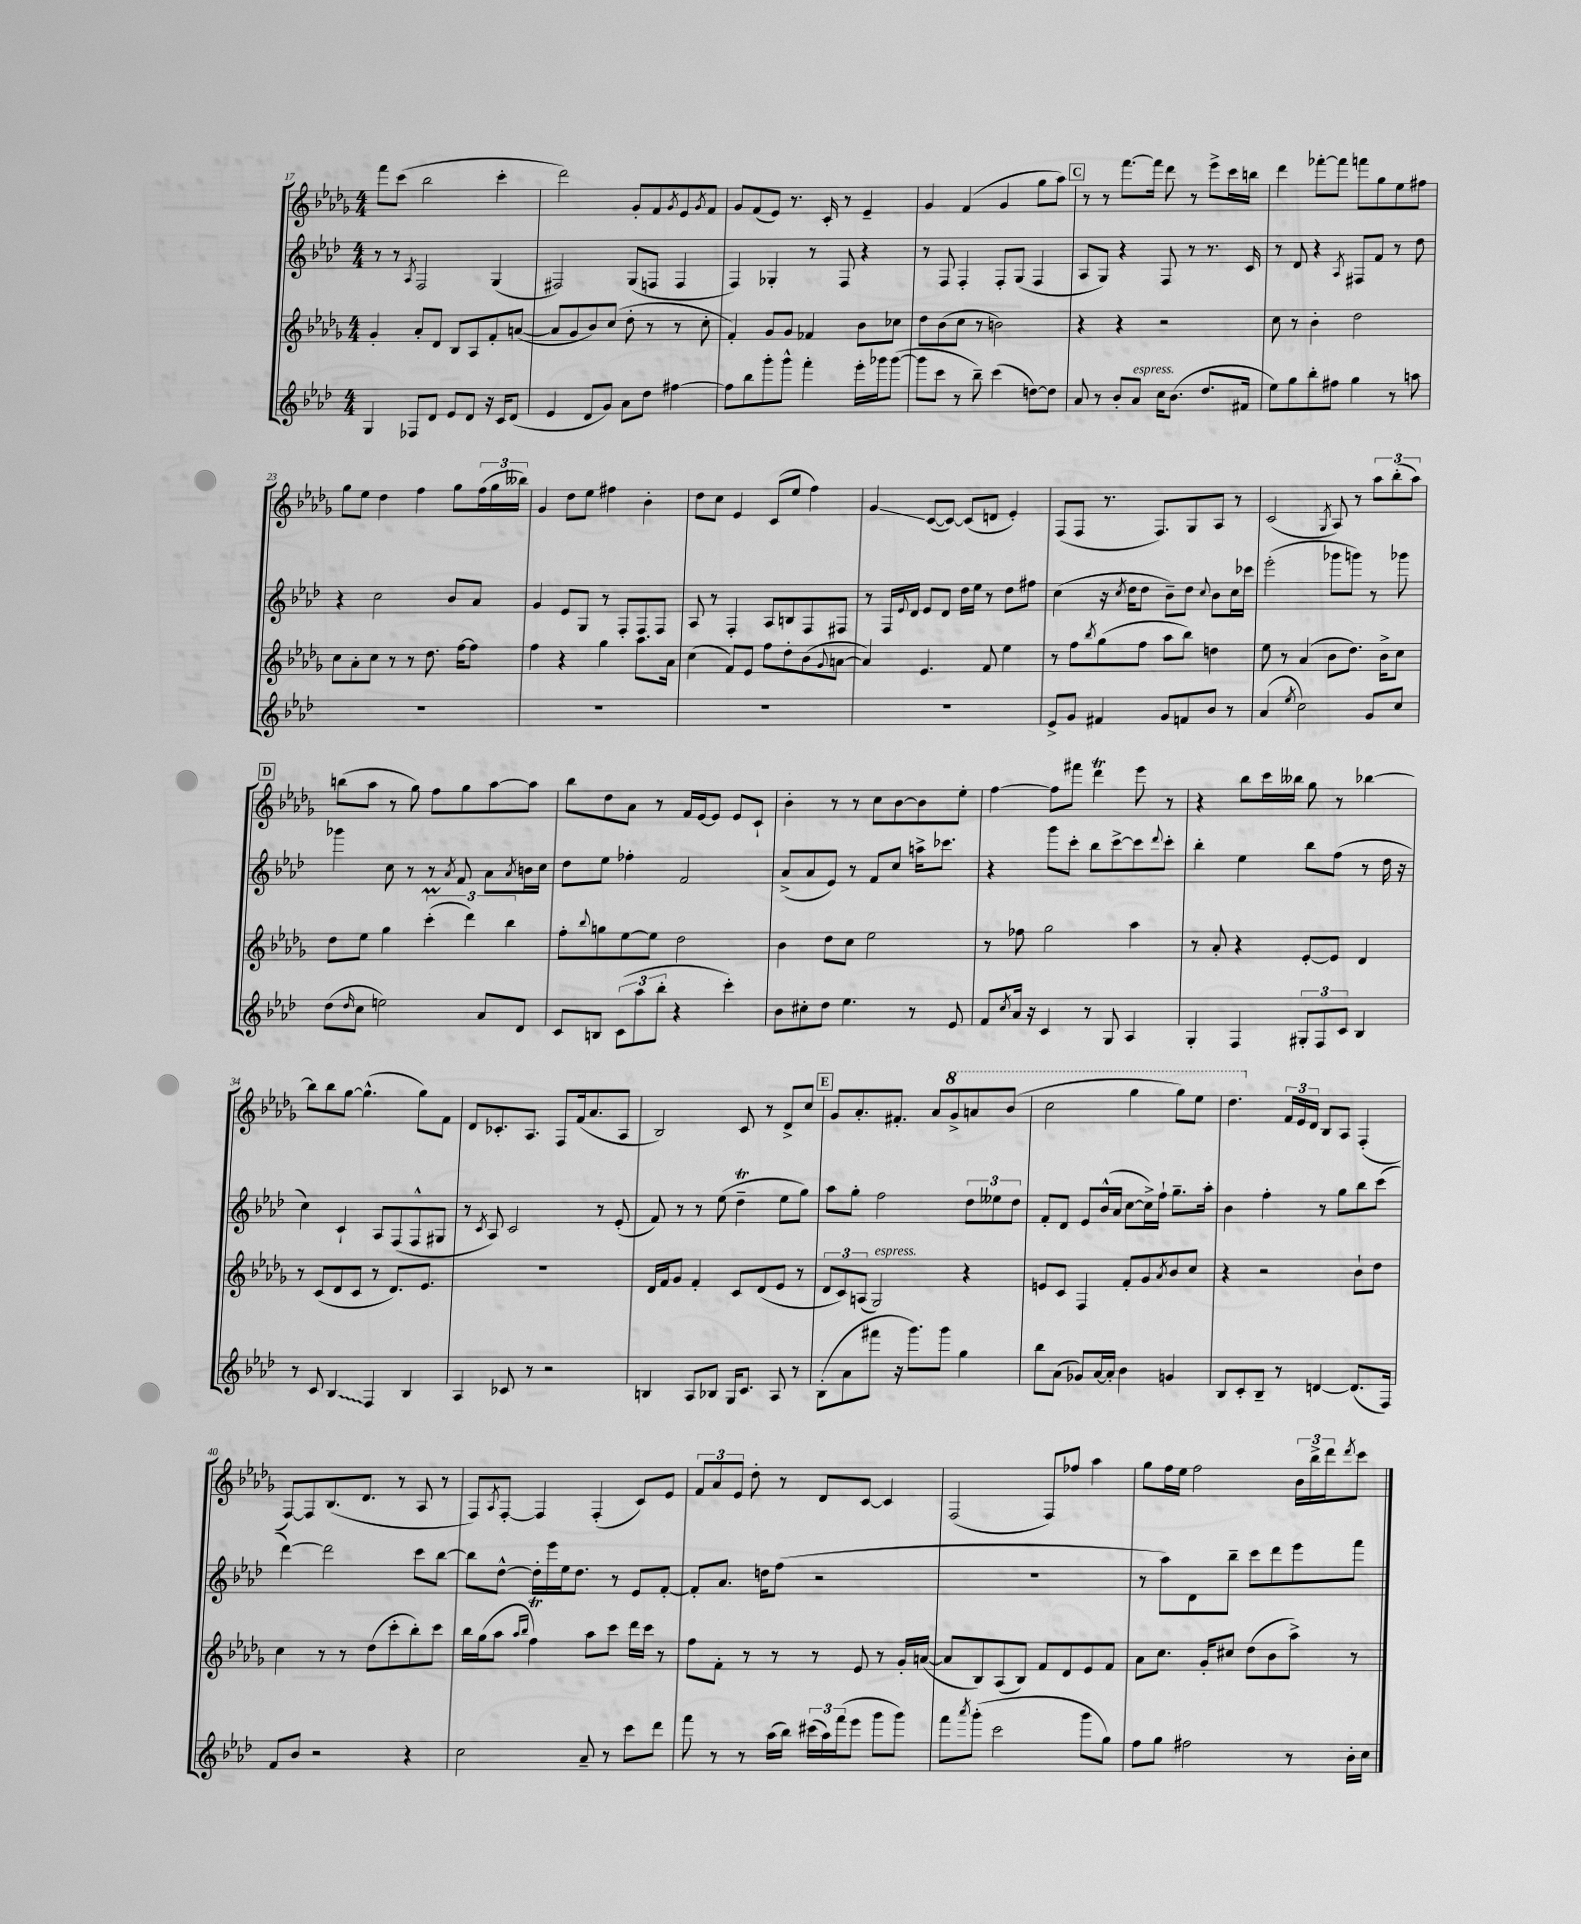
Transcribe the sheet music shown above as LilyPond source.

<<
\new StaffGroup <<
\new Staff = "s0" {
    \clef treble \key des \major \numericTimeSignature \time 4/4
    f'''8 c'''8( bes''2 c'''4-. |
    des'''2) ges'8-. f'8 \acciaccatura { ges'8 } ees'8 \acciaccatura { ges'8 } f'8 |
    ges'8 f'8( ees'8) r8. c'16-. r8 ees'4-- |
    ges'4 f'4( ges'4 ges''8 aes''8) |
    \mark \markup { \box "C" } r8 r8 f'''8.~ f'''16 des'''8 r8 ees'''8-> c'''16 b''16 |
    des'''4 fes'''8~-. fes'''8 f'''8 ges''8 ees''8 fis''8 |
    ges''8 ees''8 des''4 f''4 ges''8 \tuplet 3/2 { f''16( ges''16 beses''16) } |
    ges'4 des''8 ees''8 fis''4 bes'4-. |
    des''8 c''8 ees'4 c'8( ees''8 f''4) |
    ges'4\glissando c'8~( c'8~) c'8( d'8 ees'4-.) |
    f8( f8 r8. f8.) ges8 aes8 r8 |
    c'2( \acciaccatura { ges8 } aes8) r8 \tuplet 3/2 { aes''8 bes''8-.( aes''8) } |
    \mark \markup { \box "D" } b''8( aes''8 r8 ges''8) f''8 ges''8 aes''8~ aes''8 |
    bes''8 des''8 aes'8 r8 f'16 ees'16~ ees'8 ees'8 c'8-! |
    bes'4-. r8 r8 c''8 bes'8~ bes'8 ees''8-. |
    f''4~ f''8 fis'''8 des'''4\trill ees'''8 r8 |
    r4 bes''8 c'''16 beses''16 ges''8 r8 bes''4~ |
    bes''8 bes''8 ges''8~ ges''4.-^( ges''8) f'8 |
    des'8 ces'8.-. aes8. f8 f'16( aes'8. aes8 |
    bes2) c'8 r8 des'8-> c''8 |
    \mark \markup { \box "E" } ges'8 aes'8.-. fis'8.-. aes'8 \ottava #1 ges''8-> a''8 bes''8( |
    c'''2 ges'''4 ges'''8) ees'''8 |
    des'''4. \ottava #0 \tuplet 3/2 { f'16 ees'16 des'16 } bes8 aes8 f4-.( |
    f8~) f8 bes8.( des'8. r8 aes8 r8 |
    f8) \acciaccatura { aes8 } f8~-. f4 f4-.( c'8) ees'8 |
    \tuplet 3/2 { f'8 aes'8 ees'8 } des''8-. r8 des'8 c'8~ c'4 |
    f2( f8) fes''8 aes''4 |
    ges''8 f''16 ees''16 f''2 \tuplet 3/2 { bes'16 bes''16-> des'''16 } \acciaccatura { des'''8 } c'''8 \bar "|." |
}
\new Staff = "s1" {
    \clef treble \key aes \major \numericTimeSignature \time 4/4
    r8 r8 \acciaccatura { aes8 } f2 g4( |
    fis2) g8( f8 f4 |
    f4) ges4-. r8 f8 r4 |
    r8 f8 f4-. f8-. g8( f4 |
    \mark \markup { \box "C" } aes8 g8) r4 f8 r8 r8. c'16 |
    r8 des'8 r4 \acciaccatura { aes8 } fis8 f'8 r8 des''8 |
    r4 c''2 bes'8 aes'8 |
    g'4 ees'8 g8 r8 f8-. f8 f8 |
    aes8 r8 f4-. aes8 b8 f8 fis8 |
    r8 f16 \appoggiatura { ees'8 } des'16 ees'8 des'8 des''16 ees''16 r8 des''8 fis''8 |
    c''4( r16 \acciaccatura { c''8 } des''16 des''8 bes'8--) des''8 \appoggiatura { c''8 } bes'8 c''16 ces'''16 |
    ees'''2-.( ges'''8 g'''8) r8 ges'''8 |
    \mark \markup { \box "D" } ges'''4 c''8 r8 r8 \acciaccatura { aes'8 } f'8 aes'8 \acciaccatura { aes'8 } b'16 c''16 |
    des''8 ees''8 fes''4-. f'2 |
    aes'8->( aes'8 ees'8) r8 f'8 c''8 a''16-> ces'''8. |
    r4 g'''8 c'''8-. bes''8 c'''8~-> c'''8 \appoggiatura { des'''8 } c'''8-. |
    bes''4-. ees''4 bes''8 f''8( r8 des''16 r16 |
    c''4) c'4-! aes8 f8( f8-^ gis8 |
    r8 \acciaccatura { c'8 } aes8) c'2 r8 ees'8-.( |
    f'8) r8 r8 ees''8( des''4--\trill ees''8 g''8) |
    \mark \markup { \box "E" } aes''8 g''8-. f''2 \tuplet 3/2 { des''8 eeses''8 des''8 } |
    f'8-. des'8 ees'8 bes'16-^( aes'16 c''8~ c''16->) f''16-! g''8.-- aes''16-. |
    bes'4 f''4-. r8 g''8 bes''8 c'''8( |
    des'''4~) des'''2 c'''8 bes''8~ |
    bes''8 des''8~-^ des''16-. ees'''16 ees''16 des''8. r8 ees'8 f'8~-. |
    f'8-. aes'8. d''16 f''8( r2 |
    R1 |
    r8 aes''8) des'8 bes''8-- c'''8 des'''8 ees'''8 f'''8 \bar "|." |
}
\new Staff = "s2" {
    \clef treble \key des \major \numericTimeSignature \time 4/4
    ges'4-. aes'8-. des'8 bes8 aes8 f'8-. a'8~( |
    a'8 ges'8 bes'8) c''8( des''8-. r8 r8 c''8-. |
    f'4-.) ges'8 ges'8 fes'4 bes'8 ces''8 |
    des''8 bes'8( c''8 r8 b'2) |
    \mark \markup { \box "C" } r4 r4 r2 |
    c''8 r8 bes'4-. des''2 |
    c''8 aes'8-. c''8 r8 r8 des''8. f''16~ f''8 |
    f''4 r4 ges''4 aes''8. aes'16 |
    c''4( f'8) ees'8 f''8 des''8-. bes'8( \appoggiatura { ges'8 } a'8~ |
    a'4) ees'4. f'8 ees''4 |
    r8 f''8 \acciaccatura { bes''8 } ges''8( f''8 aes''8 bes''8) d''4 |
    ees''8 r8 aes'4( bes'8 des''8.) bes'16-> c''8 |
    \mark \markup { \box "D" } des''8 ees''8 ges''4 \tuplet 3/2 { c'''4-.\prall( des'''4) bes''4 } |
    f''8-. \appoggiatura { bes''8 } g''8 ees''8~ ees''8 des''2 |
    bes'4 des''8 c''8 ees''2 |
    r8 fes''8 ges''2 aes''4 |
    r8 aes'8-. r4 ees'8~-. ees'8 des'4 |
    r8 c'8( des'8 c'8 r8 des'8.) ees'8. |
    R1 |
    des'16 f'16 ges'8 f'4-. c'8 des'8( ees'8 r8 |
    \mark \markup { \box "E" } \tuplet 3/2 { des'8 c'8) a8( } ges2^\markup { \italic "espress." }) r4 |
    e'8 c'8 f4 f'8-. ges'8 \acciaccatura { aes'8 } bes'8 c''8 |
    r4 r2 bes'8-! des''8 |
    c''4 r8 r8 des''8( c'''8-. bes''8-.) c'''8 |
    bes''16 ges''16( aes''8 \grace { aes''16 bes''16 } f''4\trill) aes''8 c'''8 des'''16 c'''16 r8 |
    f''8 f'8-. r8 r8 r8 ees'8 r8 ges'16-. a'16~( |
    a'8 bes8) aes8( bes8) f'8 des'8 ees'8 f'8 |
    aes'8 c''8. ges'16-. cis''8 des''8( bes'8 aes''8->) r8 \bar "|." |
}
\new Staff = "s3" {
    \clef treble \key aes \major \numericTimeSignature \time 4/4
    g4 fes8 des'8 ees'8 des'8 r16 c'16 des'8( |
    ees'4 des'8 g'8) aes'8 des''8 fis''4~ |
    fis''8 bes''8 g'''8-. g'''8-^ f'''4-. ees'''16-. ges'''16 ges'''8~( |
    ges'''8 c'''8 r8 bes''8--) c'''4( d''8~) d''8 |
    \mark \markup { \box "C" } aes'8 r8 bes'8-. aes'8^\markup { \italic "espress." } c''16 bes'8.( des''8. fis'16 |
    ees''8) g''8 bes''8-. fis''8 g''4 r8 a''8 |
    R1 |
    R1 |
    R1 |
    R1 |
    ees'8-> g'8 fis'4 g'8 f'8 bes'8 r8 |
    aes'4( \acciaccatura { ees''8 } c''2) g'8 c''8 |
    \mark \markup { \box "D" } des''8( \grace { des''16 } c''8 e''2) aes'8 des'8 |
    c'8 b8 \tuplet 3/2 { c'8( aes''8 bes''8-. } r4 c'''4-.) |
    bes'8 cis''8-. des''8 ees''4. r8 ees'8 |
    f'8 \acciaccatura { c''8 } aes'16 r16 c'4 r8 g8 aes4 |
    g4-. f4 \tuplet 3/2 { gis8-. f8 c'8 } bes4 |
    r8 c'8 \once \override Glissando.style = #'zigzag bes4\glissando f4 bes4 |
    aes4 ces'8 r8 r2 |
    b4 aes8 bes8 g16 c'8. aes8 r8 |
    \mark \markup { \box "E" } bes8-.( aes'8 fis'''8 r16 g'''8.) g'''8 g''4 |
    bes''8 aes'8( ges'8) aes'16~ aes'16-. bes'4 g'4 |
    bes8 c'8-. bes8-- r8 d'4~ d'8.( f16) |
    f'8 bes'8 r2 r4 |
    c''2 aes'8-- r8 c'''8 des'''8 |
    f'''8 r8 r8 aes''16( bes''16) \tuplet 3/2 { cis'''16( aes''16) f'''16( } ees'''8 g'''8 g'''8) |
    f'''8 \acciaccatura { aes'''8 } g'''8-.( c'''2 g'''8 g''8) |
    f''8 g''8 fis''2 r8 bes'16-. c''16 \bar "|." |
}
>>
>>
\layout { \context { \Score currentBarNumber = #17 } }
